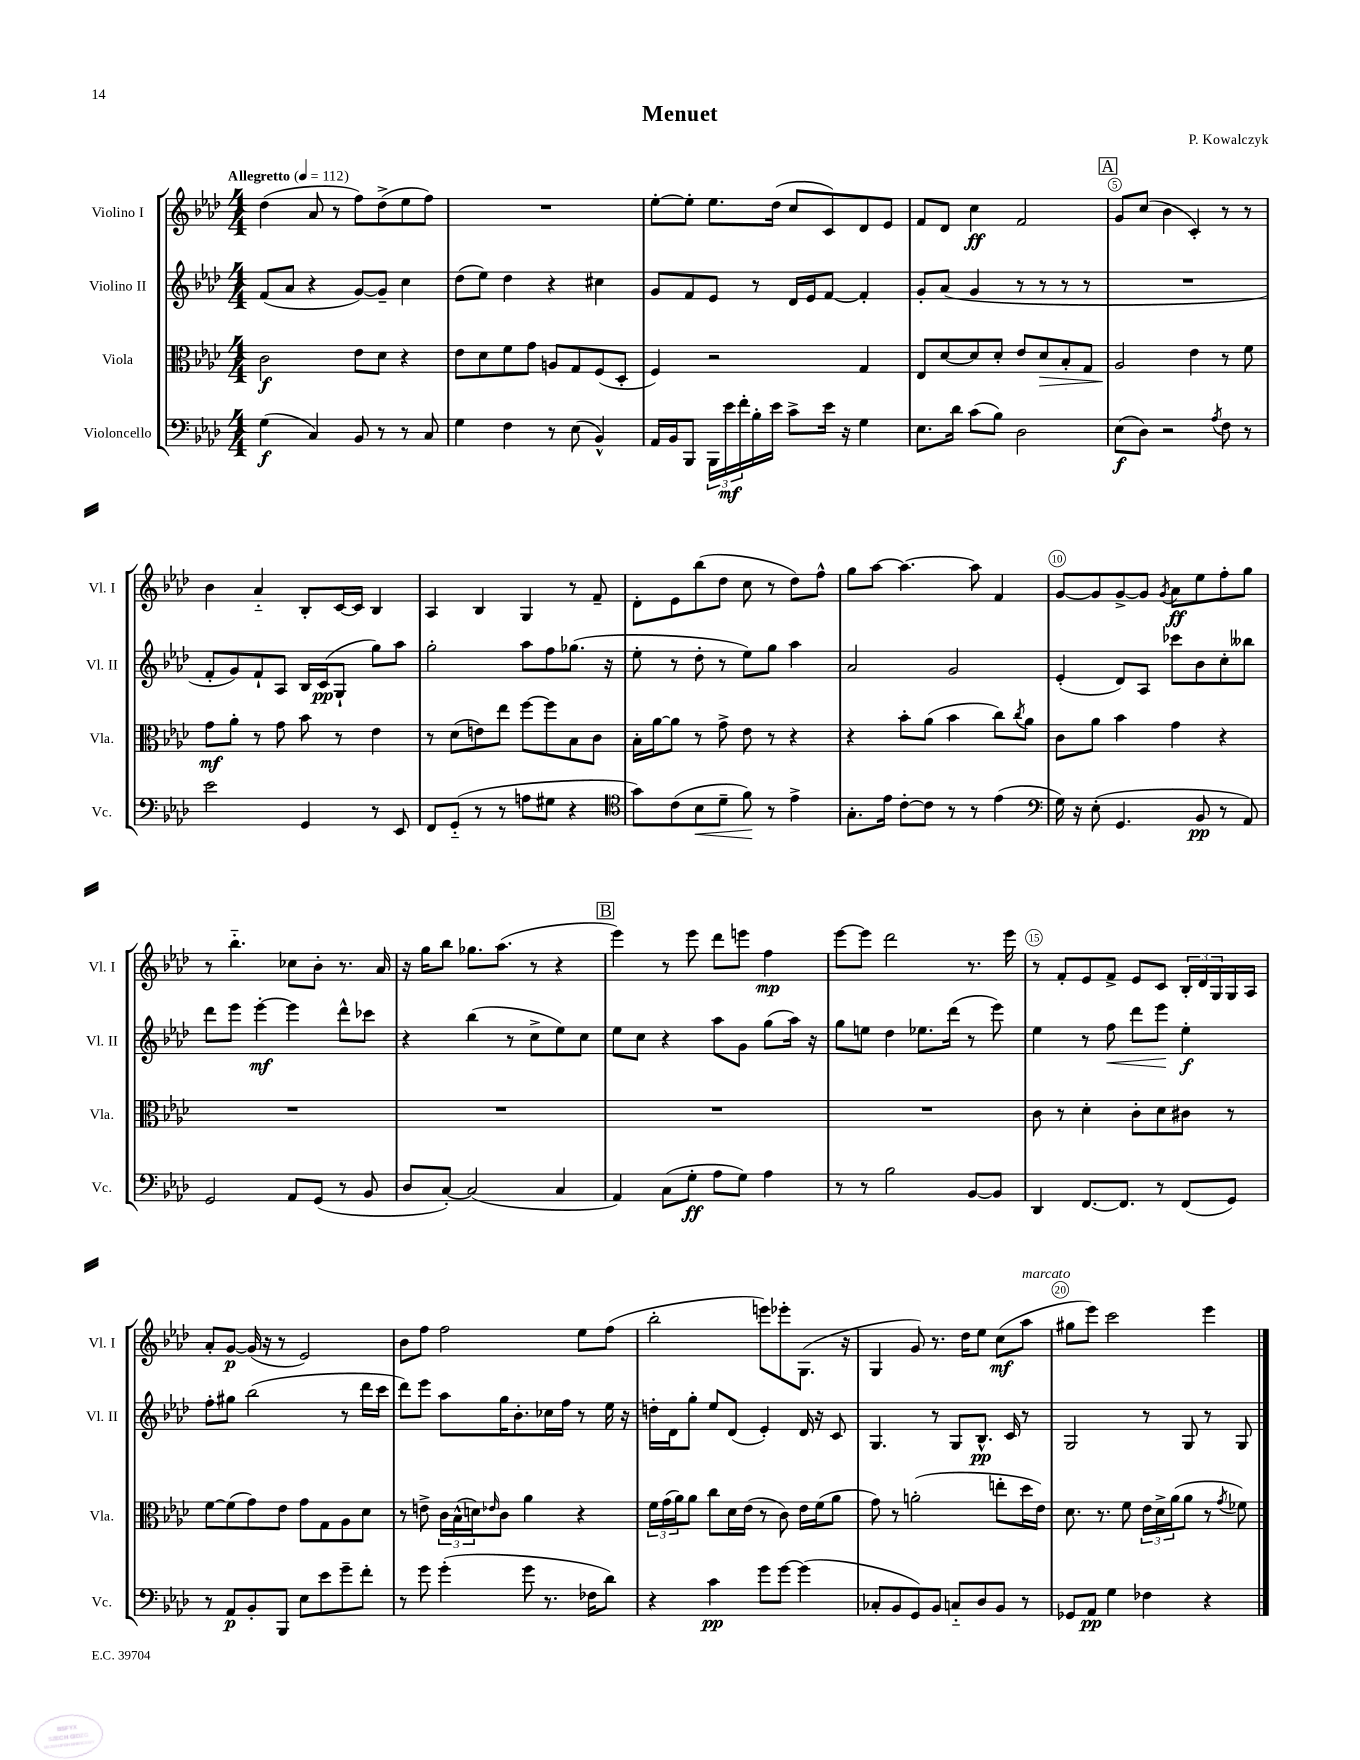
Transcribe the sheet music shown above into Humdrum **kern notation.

**kern	**dynam	**kern	**dynam	**kern	**dynam	**kern	**dynam
*part4	*part4	*part3	*part3	*part2	*part2	*part1	*part1
*staff4	*staff4	*staff3	*staff3	*staff2	*staff2	*staff1	*staff1
*I"Violoncello	*	*I"Viola	*	*I"Violino II	*	*I"Violino I	*
*I'Vc.	*	*I'Vla.	*	*I'Vl. II	*	*I'Vl. I	*
*clefF4	*	*clefC3	*	*clefG2	*	*clefG2	*
*k[b-e-a-d-]	*	*k[b-e-a-d-]	*	*k[b-e-a-d-]	*	*k[b-e-a-d-]	*
*M4/4	*	*M4/4	*	*M4/4	*	*M4/4	*
*MM112	*	*MM112	*	*MM112	*	*MM112	*
=1	=1	=1	=1	=1	=1	=1	=1
!	!	!	!	!	!	!LO:TX:a:B:t=Allegretto	!
(4G\	f	2c\	f	(8f/L	.	(4dd-\	.
.	.	.	.	8a-/J	.	.	.
4C/)	.	.	.	4r	.	8a-/	.
.	.	.	.	.	.	8r	.
8BB-/	.	8e-\L	.	[8g/L)	.	8ff\L)	.
8r	.	8d-\J	.	8g~/J]	.	(8dd-^\	.
8r	.	4r	.	4cc\	.	8ee-\	.
8C/	.	.	.	.	.	8ff\J)	.
=2	=2	=2	=2	=2	=2	=2	=2
4G\	.	8e-\L	.	(8dd-\L	.	1r	.
.	.	8d-\	.	8ee-\J)	.	.	.
4F\	.	8f\	.	4dd-\	.	.	.
.	.	8g\J	.	.	.	.	.
8r	.	8An/L	.	4r	.	.	.
(8E-\	.	8G/	.	.	.	.	.
4BB-^^/)	.	(8F/	.	4cc#X\	.	.	.
.	.	8D-'/J	.	.	.	.	.
=3	=3	=3	=3	=3	=3	=3	=3
16AA-/LL	.	4F/)	.	8g/L	.	[8ee-'\L	.
16BB-/J	.	.	.	.	.	.	.
8BBB-/J	.	.	.	8f/	.	8ee-'\J]	.
24BBB-\LL	.	2r	.	8e-/J	.	8.ee-\L	.
24e-\	mf	.	.	.	.	.	.
24f'\	.	.	.	.	.	.	.
16B-'\	.	.	.	8r	.	.	.
16e-\JJ	.	.	.	.	.	(16dd-\Jk	.
8c^\L	.	.	.	16d-/LL	.	8cc/L	.
.	.	.	.	16e-/J	.	.	.
16e-\Jk	.	.	.	[8f/J	.	8c/)	.
16r	.	.	.	.	.	.	.
4G\	.	4G/	.	4f'/]	.	8d-/	.
.	.	.	.	.	.	8e-/J	.
=4	=4	=4	=4	=4	=4	=4	=4
8.E-\L	.	8E-/L	.	8g'/L	.	8f/L	.
.	.	[8d-/	.	(8a-/J	.	8d-/J	.
16d-\Jk	.	.	.	.	.	.	.
(8c\L	.	8d-/]	.	4g/	.	4cc\	ff
8B-\J)	.	8d-'/J	.	.	.	.	.
2D-\	.	8e-/L	.	8r	.	2f/	.
!	!	!	!LO:HP:b	!	!	!	!
.	.	8d-/	>	8r	.	.	.
.	.	8B-'/	.	8r	.	.	.
.	.	8G/J	.	8r	.	.	.
!!LO:REH:place=s1:t=A
=5	=5	=5	=5	=5	=5	=5	=5
(8E-\L	f	2A-/	.	1r	.	8g/L	.
8D-\J)	.	.	.	.	.	(8cc/J	.
2r	.	.	.	.	.	4b-\	.
.	.	4e-\	]	.	.	4c'/)	.
8qA-/	.	.	.	.	.	.	.
8F\	.	8r	.	.	.	8r	.
8r	.	8f\	.	.	.	8r	.
!!LO:LB:g=z
=6	=6	=6	=6	=6	=6	=6	=6
2e-\	.	8g\L	mf	8f'/L	.	4b-\	.
.	.	8a-'\J	.	8g/)	.	.	.
.	.	8r	.	8f`/	.	4a-/	.
.	.	8g\	.	8A-/J	.	.	.
4GG/	.	8b-\	.	16B-/LL	.	8B-'/L	.
.	.	.	.	(16c/J	pp	.	.
.	.	8r	.	8G`/J	.	[16c/L	.
.	.	.	.	.	.	16c/JJ]	.
8r	.	4e-\	.	8gg\L)	.	4B-/	.
8EE-/	.	.	.	8aa-\J	.	.	.
=7	=7	=7	=7	=7	=7	=7	=7
8FF/L	.	8r	.	2gg'\	.	4A-/	.
(8GG/J	.	(8d-\L	.	.	.	.	.
8r	.	8en\)	.	.	.	4B-/	.
8r	.	8ee-\J	.	.	.	.	.
8An\L	.	[8ff\L	.	8aa-\L	.	4G/	.
8G#X\J	.	8ff\]	.	8ff\	.	.	.
4r	.	8B-\	.	(8.gg-X\J	.	8r	.
.	.	8c\J	.	.	.	8f~/	.
.	.	.	.	16r	.	.	.
=8	=8	=8	=8	=8	=8	=8	=8
*clefC4	*	*	*	*	*	*	*
8g\L)	.	16B-'\LL	.	8ee-'\	.	8d-'\L	.
.	.	[16a-\J	.	.	.	.	.
(8c\	.	8a-\J]	.	8r	.	8e-\	.
!	!LO:HP:b	!	!	!	!	!	!
8B-\	<	8r	.	8dd-'\	.	(8bb-\	.
8d-~\J	.	8g^\	.	8r	.	8dd-\J	.
8f\)	.	8e-\	.	8ee-\L)	.	8cc\	.
8r	[	8r	.	8gg\J	.	8r	.
4e-^\	.	4r	.	4aa-\	.	8dd-\L)	.
.	.	.	.	.	.	8ff^^\J	.
=9	=9	=9	=9	=9	=9	=9	=9
8.G'\L	.	4r	.	2a-/	.	8gg\L	.
.	.	.	.	.	.	[8aa-\J	.
16e-\Jk	.	.	.	.	.	.	.
[8c'\L	.	8b-'\L	.	.	.	4.aa-\_	.
8c\J]	.	(8a-\J	.	.	.	.	.
8r	.	4b-\	.	2g/	.	.	.
8r	.	.	.	.	.	8aa-\]	.
(4e-\	.	8cc\L)	.	.	.	4f/	.
.	.	8qcc/	.	.	.	.	.
.	.	8a-\J	.	.	.	.	.
=10	=10	=10	=10	=10	=10	=10	=10
*clefF4	*	*	*	*	*	*	*
16G\)	.	8c\L	.	(4e-'/	.	[8g/L	.
16r	.	.	.	.	.	.	.
(8E-'\	.	8a-\J	.	.	.	8g/]	.
4.GG/	.	4b-\	.	8d-/L)	.	[8g^/	.
.	.	.	.	8A-/J	.	8g/J]	.
.	.	.	.	.	.	8qg/	.
.	.	4g\	.	8ccc-X\L	.	8a-\L	ff
8BB-/	pp	.	.	8b-\	.	8ee-\	.
8r	.	4r	.	8cc'\	.	8ff'\	.
8AA-/)	.	.	.	8bb--X\J	.	8gg\J	.
!!LO:LB:g=z
=11	=11	=11	=11	=11	=11	=11	=11
2GG/	.	1r	.	8ddd-\L	.	8r	.
.	.	.	.	8eee-\J	.	4.bb-\	.
.	.	.	.	[4eee-'\	mf	.	.
8AA-/L	.	.	.	4eee-\]	.	8cc-X\L	.
(8GG/J	.	.	.	.	.	8b-'\J	.
8r	.	.	.	8ddd-^^\L	.	8.r	.
8BB-/	.	.	.	8ccc-X\J	.	.	.
.	.	.	.	.	.	16a-/	.
=12	=12	=12	=12	=12	=12	=12	=12
8D-/L	.	1r	.	4r	.	16r	.
.	.	.	.	.	.	16gg\KL	.
[8C'/J)	.	.	.	.	.	8bb-\J	.
(2C/]	.	.	.	(4bb-\	.	8.gg-X\L	.
.	.	.	.	.	.	(8.aa-\J	.
.	.	.	.	8r	.	.	.
.	.	.	.	8cc^\L	.	8r	.
4C/	.	.	.	8ee-\)	.	4r	.
.	.	.	.	8cc\J	.	.	.
!!LO:REH:place=s1:t=B
=13	=13	=13	=13	=13	=13	=13	=13
4AA-/)	.	1r	.	8ee-\L	.	4eee-\)	.
.	.	.	.	8cc\J	.	.	.
(8C\L	.	.	.	4r	.	8r	.
8G'\J	ff	.	.	.	.	8eee-\	.
8A-\L	.	.	.	8aa-\L	.	8ddd-\L	.
8G\J)	.	.	.	8g\J	.	8eeen\J	.
4A-\	.	.	.	(8gg\L	.	4ff\	mp
.	.	.	.	16aa-\Jk)	.	.	.
.	.	.	.	16r	.	.	.
=14	=14	=14	=14	=14	=14	=14	=14
8r	.	1r	.	8gg\L	.	[8eee-\L	.
8r	.	.	.	8een\J	.	8eee-\J]	.
2B-\	.	.	.	4dd-\	.	2ddd-\	.
.	.	.	.	8.ee-X\L	.	.	.
.	.	.	.	(16ddd-\Jk	.	.	.
[8BB-/L	.	.	.	8r	.	8.r	.
8BB-/J]	.	.	.	8eee-\)	.	.	.
.	.	.	.	.	.	16eee-\	.
=15	=15	=15	=15	=15	=15	=15	=15
4DD-/	.	8c\	.	4ee-\	.	8r	.
.	.	8r	.	.	.	8f'/L	.
[8.FF/L	.	4d-'\	.	8r	.	8e-/	.
!	!	!	!	!	!LO:HP:b	!	!
.	.	.	.	8ff\	<	8f^/J	.
8.FF/J]	.	.	.	.	.	.	.
.	.	8c'\L	.	8ddd-\L	.	8e-/L	.
8r	.	8d-\	.	8eee-\J	.	8c/J	.
(8FF/L	.	8c#X\J	.	4ee-'\	[ f	24B-'/LL	.
.	.	.	.	.	.	24d-/	.
.	.	.	.	.	.	24G/	.
8GG/J)	.	8r	.	.	.	16G/	.
.	.	.	.	.	.	16A-/JJ	.
!!LO:LB:g=z
=16	=16	=16	=16	=16	=16	=16	=16
8r	.	[8f\L	.	8ff'\L	.	8a-'/L	.
8AA-/L	p	(8f\]	.	8gg#X\J	.	[8g/J	p
8BB-'/	.	8g\)	.	(2bb-\	.	(16g/]	.
.	.	.	.	.	.	16r	.
8BBB-/J	.	8e-\J	.	.	.	8r	.
8E-\L	.	8g\L	.	.	.	2e-/)	.
8e-\	.	8G\	.	.	.	.	.
8g~\	.	8A-\	.	8r	.	.	.
8f'\J	.	8d-\J	.	16ddd-\LL	.	.	.
.	.	.	.	16ccc\JJ	.	.	.
=17	=17	=17	=17	=17	=17	=17	=17
8r	.	8r	.	8ddd-\L)	.	8b-\L	.
8g\	.	8en^\	.	8eee-\J	.	8ff\J	.
(4g'\	.	24c\LL	.	8aa-\L	.	2ff\	.
.	.	(24B-^^\	.	.	.	.	.
.	.	24dn\J)	.	.	.	.	.
.	.	16qqe-X/	.	.	.	.	.
.	.	8c\J	.	16gg\K	.	.	.
.	.	.	.	8.b-'\	.	.	.
8g\	.	4a-\	.	.	.	.	.
8.r	.	.	.	16cc-X\L	.	.	.
.	.	.	.	16ff\JJ	.	.	.
.	.	4r	.	8r	.	8ee-\L	.
16F-X\KL	.	.	.	.	.	.	.
8d-\J)	.	.	.	16ee-\	.	(8ff\J	.
.	.	.	.	16r	.	.	.
=18	=18	=18	=18	=18	=18	=18	=18
4r	.	24f\LL	.	16ddn'\LL	.	2bb-'\	.
.	.	(24g\	.	.	.	.	.
.	.	.	.	16d-\J	.	.	.
.	.	24a-\J)	.	.	.	.	.
.	.	8a-\J	.	8gg'\J	.	.	.
4c\	pp	8cc\L	.	8ee-/L	.	.	.
.	.	16d-\L	.	(8d-/J	.	.	.
.	.	(16e-\JJ	.	.	.	.	.
8g\L	.	8r	.	4e-'/)	.	8eeen\L)	.
[8g\J	.	8c\)	.	.	.	8eee-X'\	.
(4g\]	.	16e-\LL	.	16d-/	.	(8.G\J	.
.	.	(16f\J	.	16r	.	.	.
.	.	8a-\J	.	8c/	.	.	.
.	.	.	.	.	.	16r	.
=19	=19	=19	=19	=19	=19	=19	=19
8C-X'/L	.	8g\)	.	4.G/	.	4G/	.
8BB-/	.	8r	.	.	.	.	.
8GG/)	.	(2an'\	.	.	.	8g/)	.
8BB-/J	.	.	.	8r	.	8.r	.
8Cn/L	.	.	.	8G/L	.	.	.
.	.	.	.	.	.	16dd-\KL	.
8D-/	.	.	.	8.B-^^/J	pp	8ee-\J	.
8BB-/J	.	8een'\L	.	.	.	(8cc\L	mf
.	.	.	.	16c/	.	.	.
!	!	!	!	!	!	!LO:TX:a:i:t=marcato	!
8r	.	16dd-\L	.	8r	.	8aa-\J	.
.	.	16e-\JJ)	.	.	.	.	.
=20	=20	=20	=20	=20	=20	=20	=20
8GG-X/L	.	8.d-\	.	2G/	.	8gg#X\L	.
8AA-/J	pp	.	.	.	.	8eee-\J)	.
.	.	8.r	.	.	.	.	.
4G\	.	.	.	.	.	2ccc\	.
.	.	8f\	.	.	.	.	.
4F-X\	.	24e-\LL	.	8r	.	.	.
.	.	24d-^\	.	.	.	.	.
.	.	(24a-\J	.	.	.	.	.
.	.	8a-\J	.	8G/	.	.	.
4r	.	8r	.	8r	.	4eee-\	.
.	.	8qg/	.	.	.	.	.
.	.	8f-X\)	.	8G/	.	.	.
==	==	==	==	==	==	==	==
*-	*-	*-	*-	*-	*-	*-	*-
